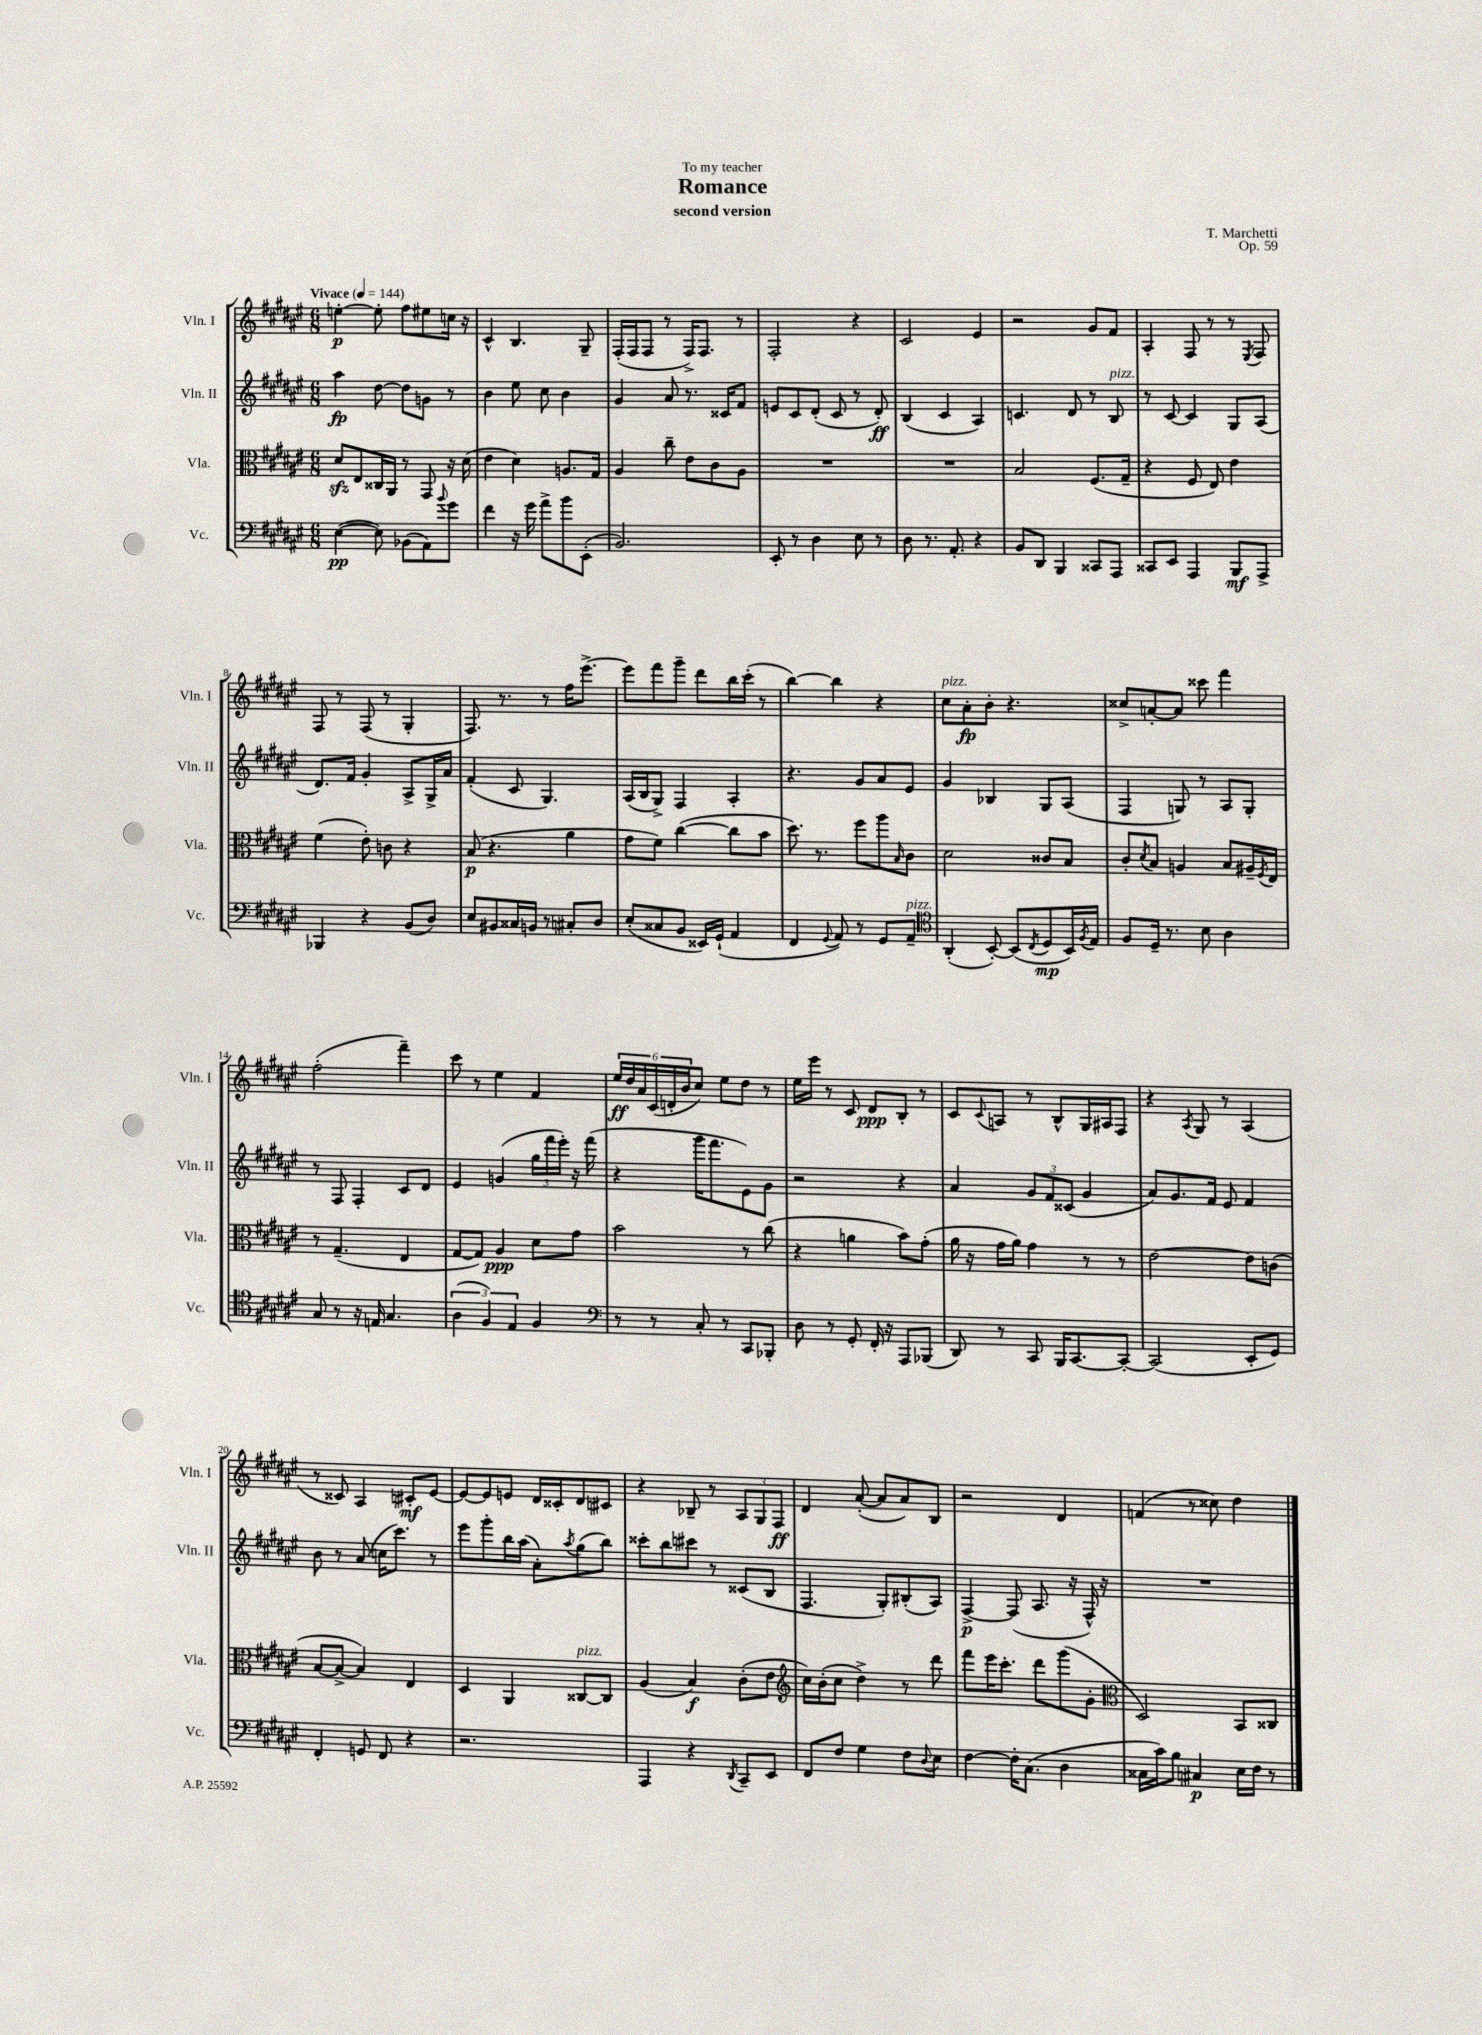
\header { title = "Romance" composer = "T. Marchetti" subtitle = "second version" dedication = "To my teacher" opus = "Op. 59" }
<<
\new StaffGroup <<
\new Staff = "s0" \with { instrumentName = "Vln. I" shortInstrumentName = "Vln. I" } {
    \clef treble \key fis \major \numericTimeSignature \time 6/8 \tempo "Vivace" 4 = 144
    e''4~-.\p e''8-. fis''8 eis''8 c''16 r16 |
    cis'4-^ b4. gis8-- |
    fis16-.( fis16 fis8 r8 fis16->) fis8. r8 |
    fis2-. r4 |
    cis'2 eis'4 |
    r2 gis'8 fis'8 |
    ais4-. fis8 r8 r8 \acciaccatura { eis8 } fis8 |
    fis8 r8 fis8( r8 gis4-. |
    fis8.) r8. r8 fis''16 eis'''8.~-> |
    eis'''8 fis'''8 gis'''8-- dis'''8 b''16 cis'''16-.( r8 |
    b''4~) b''4 r4 |
    cis''8^\markup { \italic "pizz." } ais'8-.\fp b'8-. r4. |
    cisis''8-> a'8~-. a'8 cisis'''8 fis'''4 |
    fis''2-.( fis'''4--) |
    cis'''8 r8 eis''4 fis'4 |
    \tuplet 6/4 { eis''16\ff dis''16 ais'16 cis'16( d'16-. b'16 } cis''8) eis''8 dis''8 r8 |
    eis''16 eis'''16 r8 cis'8 dis'8\ppp b8-. r8 |
    cis'8 \appoggiatura { cis'8 } a8 r8 b8-^ gis16 ais16 fis8 |
    r4 \acciaccatura { ais8 } gis8 r8 ais4( |
    r8 cisis'8) ais4 cis'8-.\mf eis'8~ |
    eis'8~ eis'8 e'8 dis'16 cisis'16-. dis'8 cis'8 |
    r4 bes8-- r8 \tuplet 3/2 { ais8 gis8 fis8\ff } |
    dis'4 ais'8~-.( ais'8 ais'8) b8 |
    r2 dis'4 |
    f'4( r8 cisis''8) dis''4 \bar "|." |
}
\new Staff = "s1" \with { instrumentName = "Vln. II" shortInstrumentName = "Vln. II" } {
    \clef treble \key fis \major \numericTimeSignature \time 6/8
    ais''4\fp dis''8~ dis''8 g'8 r8 |
    b'4 eis''8 cis''8 b'4 |
    gis'4 ais'8 r8. cisis'16 fis'8 |
    e'8 cis'8 dis'8-.( cis'8 r8 dis'8-.\ff) |
    b4( cis'4 ais4) |
    c'4. dis'8 r8 b8^\markup { \italic "pizz." } |
    r8 cis'8~ cis'4 gis8 ais8( |
    dis'8.) fis'16 gis'4-. ais8-> gis16-> ais'16 |
    fis'4-.( cis'8 gis4.) |
    ais16( b16 gis8->) fis4 ais4-. |
    r4. gis'8 ais'8 eis'8 |
    gis'4 bes4 gis8 ais8( |
    fis4 g8) r8 ais8 g8-. |
    r8 fis8 fis4-. cis'8 dis'8 |
    eis'4 g'4( \tuplet 3/2 { gis''16 fis'''16 eis'''16-.) } r16 fis'''16( |
    r4 gis'''16 fis'''8. eis'8) gis'8 |
    r2 r4 |
    ais'4 \tuplet 3/2 { gis'8 fis'8 cisis'8( } gis'4 |
    ais'8) gis'8. fis'16 eis'8 fis'4 |
    b'8 r8 ais'8( c''16 cis'''8.) r8 |
    eis'''8 gis'''8-. b''16 ais''16( ais'8-.) \acciaccatura { ais''8 } gis''8( b''8) |
    cisis'''8-. b''8 cis'''8 r8 cisis'8( b8 |
    fis4. gis8-.) bis8-.( ais8) |
    fis4~->\p fis8( ais8. r16 fis16-^) r16 |
    R2. \bar "|." |
}
\new Staff = "s2" \with { instrumentName = "Vla." shortInstrumentName = "Vla." } {
    \clef alto \key fis \major \numericTimeSignature \time 6/8
    dis'8\sfz eis8 cisis16 ais,16 r8 gis,8 r16 dis'16( |
    eis'4 dis'4) a8. gis16 |
    ais4 cis''8-- eis'8 cis'8 ais8 |
    R2. |
    R2. |
    b2 fis8.( gis16-- |
    r4 fis8 eis8) eis'4 |
    fis'4( eis'8-.) c'8 r4 |
    b8\p( r4. ais'4 |
    gis'8 fis'8) cis''4~( cis''8 b'8 |
    dis''8.) r8. fis''8 ais''8 \grace { b16 } cis'8 |
    dis'2 cisis'8 b8 |
    cis'8-. \acciaccatura { dis'8 } b8 a4 b8 ais16-- \acciaccatura { fis8 } eis16 |
    r8 gis4.--( eis4 |
    gis8~ gis8) ais4\ppp dis'8 gis'8 |
    b'2 r8 cis''8( |
    r4 a'4 b'8) gis'8-.( |
    ais'16 r16 gis'16 ais'16) gis'4 r8 r8 |
    eis'2~ eis'8 c'8( |
    b8~ b8~-> b4) eis4 |
    dis4 ais,4 cisis8~^\markup { \italic "pizz." } cisis8 |
    ais4( b4\f) cis'8-.( eis'8 |
    \clef treble cis''16) b'16-.( cis''8 dis''4->) r8 dis'''8 |
    fis'''8 eis'''16 cis'''8.-. dis'''8 gis'''8( gis'8-. |
    \clef alto dis2) b,8 cisis8 \bar "|." |
}
\new Staff = "s3" \with { instrumentName = "Vc." shortInstrumentName = "Vc." } {
    \clef bass \key fis \major \numericTimeSignature \time 6/8
    eis4~\pp( eis8) bes,8( ais,8) \appoggiatura { b'8 } gis'8 |
    fis'4 r16 gis'16 ais'8-> b'8 eis,8-.( |
    b,2.) |
    eis,8-. r8 dis4 eis8 r8 |
    dis8 r8. ais,8.-. r4 |
    b,8 dis,8 b,,4 cisis,8 ais,,8 |
    cisis,8 eis,8 ais,,4 b,,8\mf ais,,8-> |
    bes,,4 r4 b,8( dis8) |
    eis8 bis,8 cisis16 b,16 r8 cis8-. dis8 |
    eis8-.( cisis8 b,8 eisis,16) gis,16-!( ais,4 |
    fis,4 \appoggiatura { gis,8 } ais,8) r8 gis,8 ais,8--^\markup { \italic "pizz." } |
    \clef tenor ais,4-.( b,8~-.) b,8( \acciaccatura { cis8 } dis8\mp b,16) \acciaccatura { fis8 } eis16 |
    fis8 dis16-- r8. b8 ais4 |
    gis8 r8 r16 e16 gis4. |
    \tuplet 3/2 { ais4( fis4) eis4 } fis4 |
    \clef bass r8 r8 cis8-. r8 cis,8 bes,,8-. |
    dis8 r8 gis,8-. fis,16-. r16 ais,,8 bes,,8( |
    dis,8) r8 cis,8 b,,16 cis,8.~ cis,8~-. |
    cis,2( eis,8-. gis,8) |
    fis,4-. g,8 fis,8 r4 |
    r2. |
    ais,,4 r4 \acciaccatura { dis,8 } cis,8-- eis,8 |
    fis,8 fis8 gis4 fis8 \appoggiatura { dis8 } eis8 |
    fis4~ fis16-. cis8.( dis4 |
    cisis16 cis'16) b8 cis4\p eis16 fis16 r8 \bar "|." |
}
>>
>>
